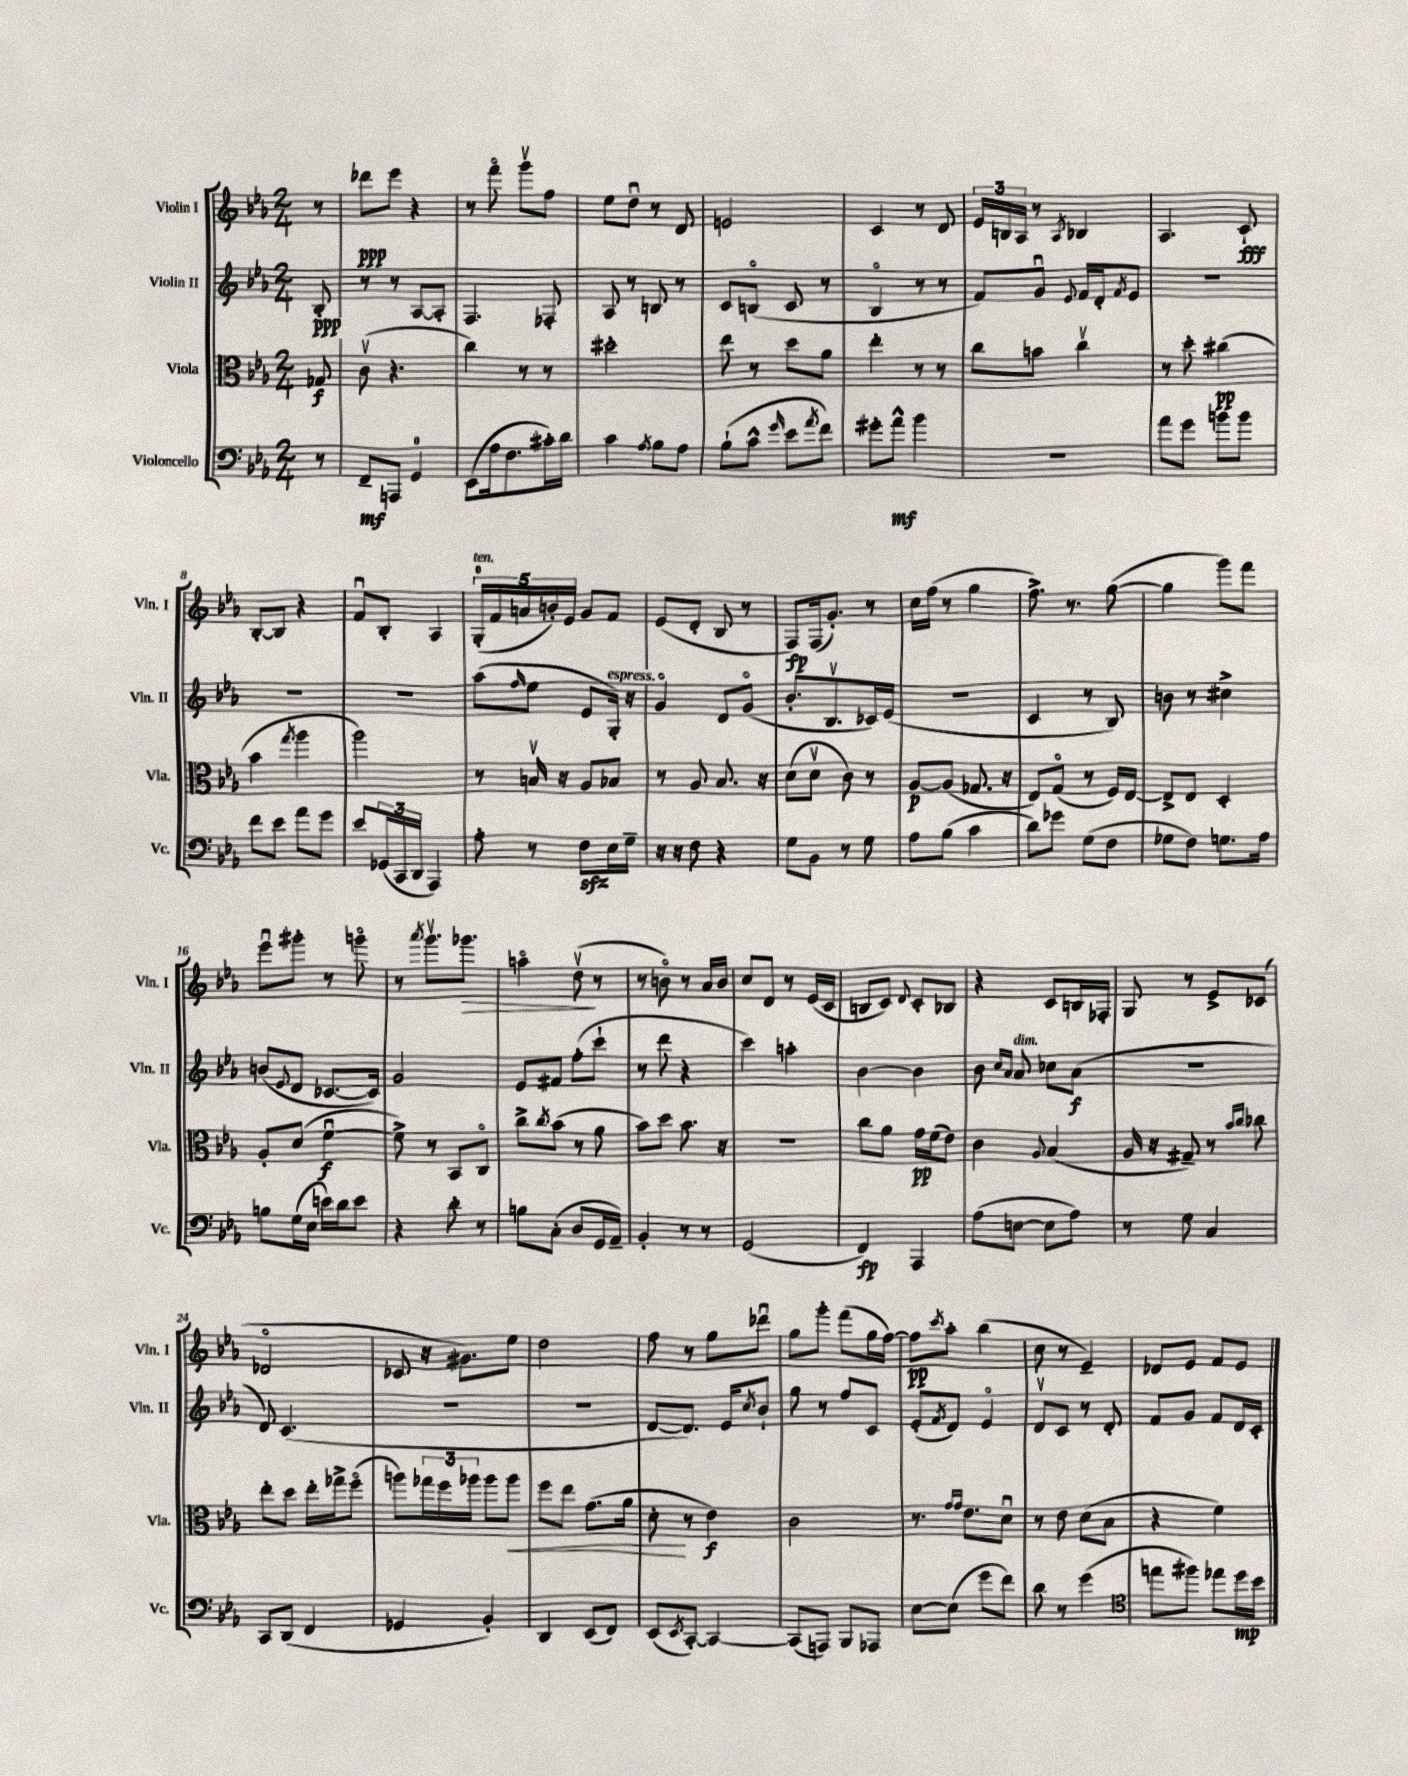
<<
\new StaffGroup <<
\new Staff = "s0" \with { instrumentName = "Violin I" shortInstrumentName = "Vln. I" } {
    \clef treble \key ees \major \numericTimeSignature \time 2/4 \partial 8
    r8 |
    des'''8\ppp ees'''8 r4 |
    r8 f'''8\flageolet g'''8\upbow f''8 |
    ees''8 d''8\downbow r8 d'8 |
    e'2 |
    c'4 r8 d'8 |
    \tuplet 3/2 { ees'16 b16 aes16 } r8 \acciaccatura { aes8 } bes4 |
    aes4. c'8-!\fff |
    bes8~-. bes8 r4 |
    f'8\downbow bes8-. aes4 |
    \tuplet 5/4 { g16-0-.^\markup { \italic "ten." }( f'16 a'16 b'16-.) ees'16 } g'8 f'8 |
    ees'8( d'8-. bes8 r8 |
    f8\fp) f16( g'8.-.) r8 |
    c''16 f''16( r8 g''4 |
    f''8.->) r8. g''8~( |
    g''4 g'''8) f'''8 |
    ees'''8\downbow gis'''8-. r8 g'''8\flageolet |
    r8 \acciaccatura { aes'''8 } g'''8.\upbow ges'''8.\> |
    a''4\flageolet d''8\upbow\!( r8 |
    r8 b'8\flageolet) r8 aes'16 b'16 |
    c''8 d'8 r8 ees'16( c'16 |
    b8 c'8) \appoggiatura { d'8 } c'8-. bes8 |
    r4 c'8 b16 fes16-. |
    g8 r8 ees'8-> ces'8( |
    des'2\flageolet |
    ces'8 r16 gis'8.) ees''8 |
    d''2 |
    f''8 r8 g''8 des'''8\downbow |
    g''8 g'''8-. f'''8( g''16 f''16~) |
    f''8\pp \acciaccatura { c'''8 } aes''8-. bes''4( |
    c''8 r8 ees'4--) |
    des'8 ees'8 f'8 ees'8 \bar "|." |
}
\new Staff = "s1" \with { instrumentName = "Violin II" shortInstrumentName = "Vln. II" } {
    \clef treble \key ees \major \numericTimeSignature \time 2/4 \partial 8
    bes8-.\ppp |
    r8 r8 aes8~ aes8-. |
    f4. fes8-. |
    aes8 r8 b8 r8 |
    c'8 b8\flageolet( c'8 r8 |
    bes4\flageolet r8 r8 |
    f'8) g'8\downbow \appoggiatura { ees'8 } f'16 d'16-. \acciaccatura { f'8 } ees'8 |
    R2 |
    R2 |
    R2 |
    aes''8( \grace { f''16 } ees''8 ees'8 g16-.^\markup { \italic "espress." }) r16 |
    g'4\flageolet d'8 g'8\flageolet( |
    bes'8.-. bes8.\upbow ces'16) ees'16( |
    R2 |
    c'4 r8 bes8) |
    b'8 r8 cis''4-> |
    b'8( \appoggiatura { ees'8 } d'8 ces'8.~ ces'16) |
    g'2 |
    ees'8 fis'8 f''8-.( c'''8-! |
    r8 d'''8 r4 |
    c'''4) a''4-. |
    bes'4~ bes'4 |
    bes'8 \grace { c''16 aes'16 } aes'8^\markup { \italic "dim." } ces''8 aes'8\f( |
    R2 |
    d'8) c'4.( |
    R2 |
    R2 |
    d'8~ d'8.) ees'16 \acciaccatura { c''8 } bes'8-! |
    g''8 r8 f''8 c'8 |
    ees'8-.( \acciaccatura { f'8 } d'8) ees'4\flageolet |
    d'8\upbow c'8 r8 d'8-. |
    f'8 g'8 f'8 d'16 c'16-. \bar "|." |
}
\new Staff = "s2" \with { instrumentName = "Viola" shortInstrumentName = "Vla." } {
    \clef alto \key ees \major \numericTimeSignature \time 2/4 \partial 8
    ges8\f |
    c'8\upbow( r4. |
    c''4) r8 r8 |
    dis''2-. |
    ees''8 r8 d''8 aes'8 |
    ees''4-. r8 r8 |
    c''8 b'8 c''4\upbow |
    r8 d''8-. cis''4\pp( |
    bes'4 \acciaccatura { g''8 } aes''4 |
    aes''2) |
    r8 b16\upbow r16 aes8 bes8 |
    r8 aes8 bes8. r16 |
    d'8( d'8\upbow c'8) r8 |
    aes8~\p aes8( ges8. r16 |
    ees8) g8\flageolet( r8 f16) ees16~ |
    ees8-> ees8 d4-. |
    aes8-. d'8( f'4~\downbow\f |
    f'8->) r8 bes,8 c8\flageolet |
    c''8-> \acciaccatura { c''8 } bes'8( r8 aes'8 |
    bes'8) d''8 bes'8. r16 |
    r2 |
    c''8 aes'8 g'16\pp f'16( ees'8) |
    c'4 \appoggiatura { aes8 } bes4( |
    aes16 r16 gis8--) r8 \grace { bes'16 c''16 } ces''8 |
    ees''8-. d''8 ees''16-. ges''16-> f''8\flageolet( |
    a''8) \tuplet 3/2 { ges''16 f''16 aes''16 } aes''8 aes''8\< |
    f''8 ees''8 g'8.( aes'16 |
    d'8-.\! r8 ees'4\f) |
    c'2 |
    r8. \grace { g'16 g'16 } ees'8. d'8\downbow |
    r8 ees'8 d'8( bes8 |
    r4 f'4) \bar "|." |
}
\new Staff = "s3" \with { instrumentName = "Violoncello" shortInstrumentName = "Vc." } {
    \clef bass \key ees \major \numericTimeSignature \time 2/4 \partial 8
    r8 |
    f,8--\mf a,,8 g,4-0 |
    ees,8( aes16 f8. cis'16-.) d'16 |
    c'4 \acciaccatura { aes8 } bes8 aes8 |
    bes8-!( c'8-^ \grace { g'16 } ees'8 \acciaccatura { aes'8 } f'8) |
    gis'8-. aes'8-^\mf bes'4 |
    R2 |
    aes'8 g'8 b'8 b'8 |
    f'8 ees'8 aes'8 g'8 |
    ees'8 \tuplet 3/2 { ges,16( c,16 d,16 } aes,,4) |
    aes8-. r8 f8\sfz ees16 g16-- |
    r16 r16 f8 r4 |
    g8 bes,8 r8 g8 |
    aes8 bes8( c'4 |
    d'8) ges'8 g8( f8 |
    ges8 f8) g8. aes16 |
    b8 g16( ees16 e'16) d'16 e'8 |
    r4 d'8-. r8 |
    b8 c8-.( d8 g,16 aes,16--) |
    bes,4-. r8 r8 |
    g,2( |
    f,4\fp) aes,,4 |
    aes8( e8~ e8 aes8) |
    r8 g8 c4 |
    c,8 d,8( f,4 |
    ges,4 bes,4-.) |
    d,4 ees,8( f,8) |
    ees,8( \acciaccatura { ees,8 } c,8~-.) c,4~ |
    c,8( a,,8) bes,,8 aes,,8 |
    ees8~ ees8( g'8 f'8) |
    d'8 r8 g'4( |
    \clef tenor e''8 fis''8) ees''8 d''16\mp bes'16 \bar "|." |
}
>>
>>
